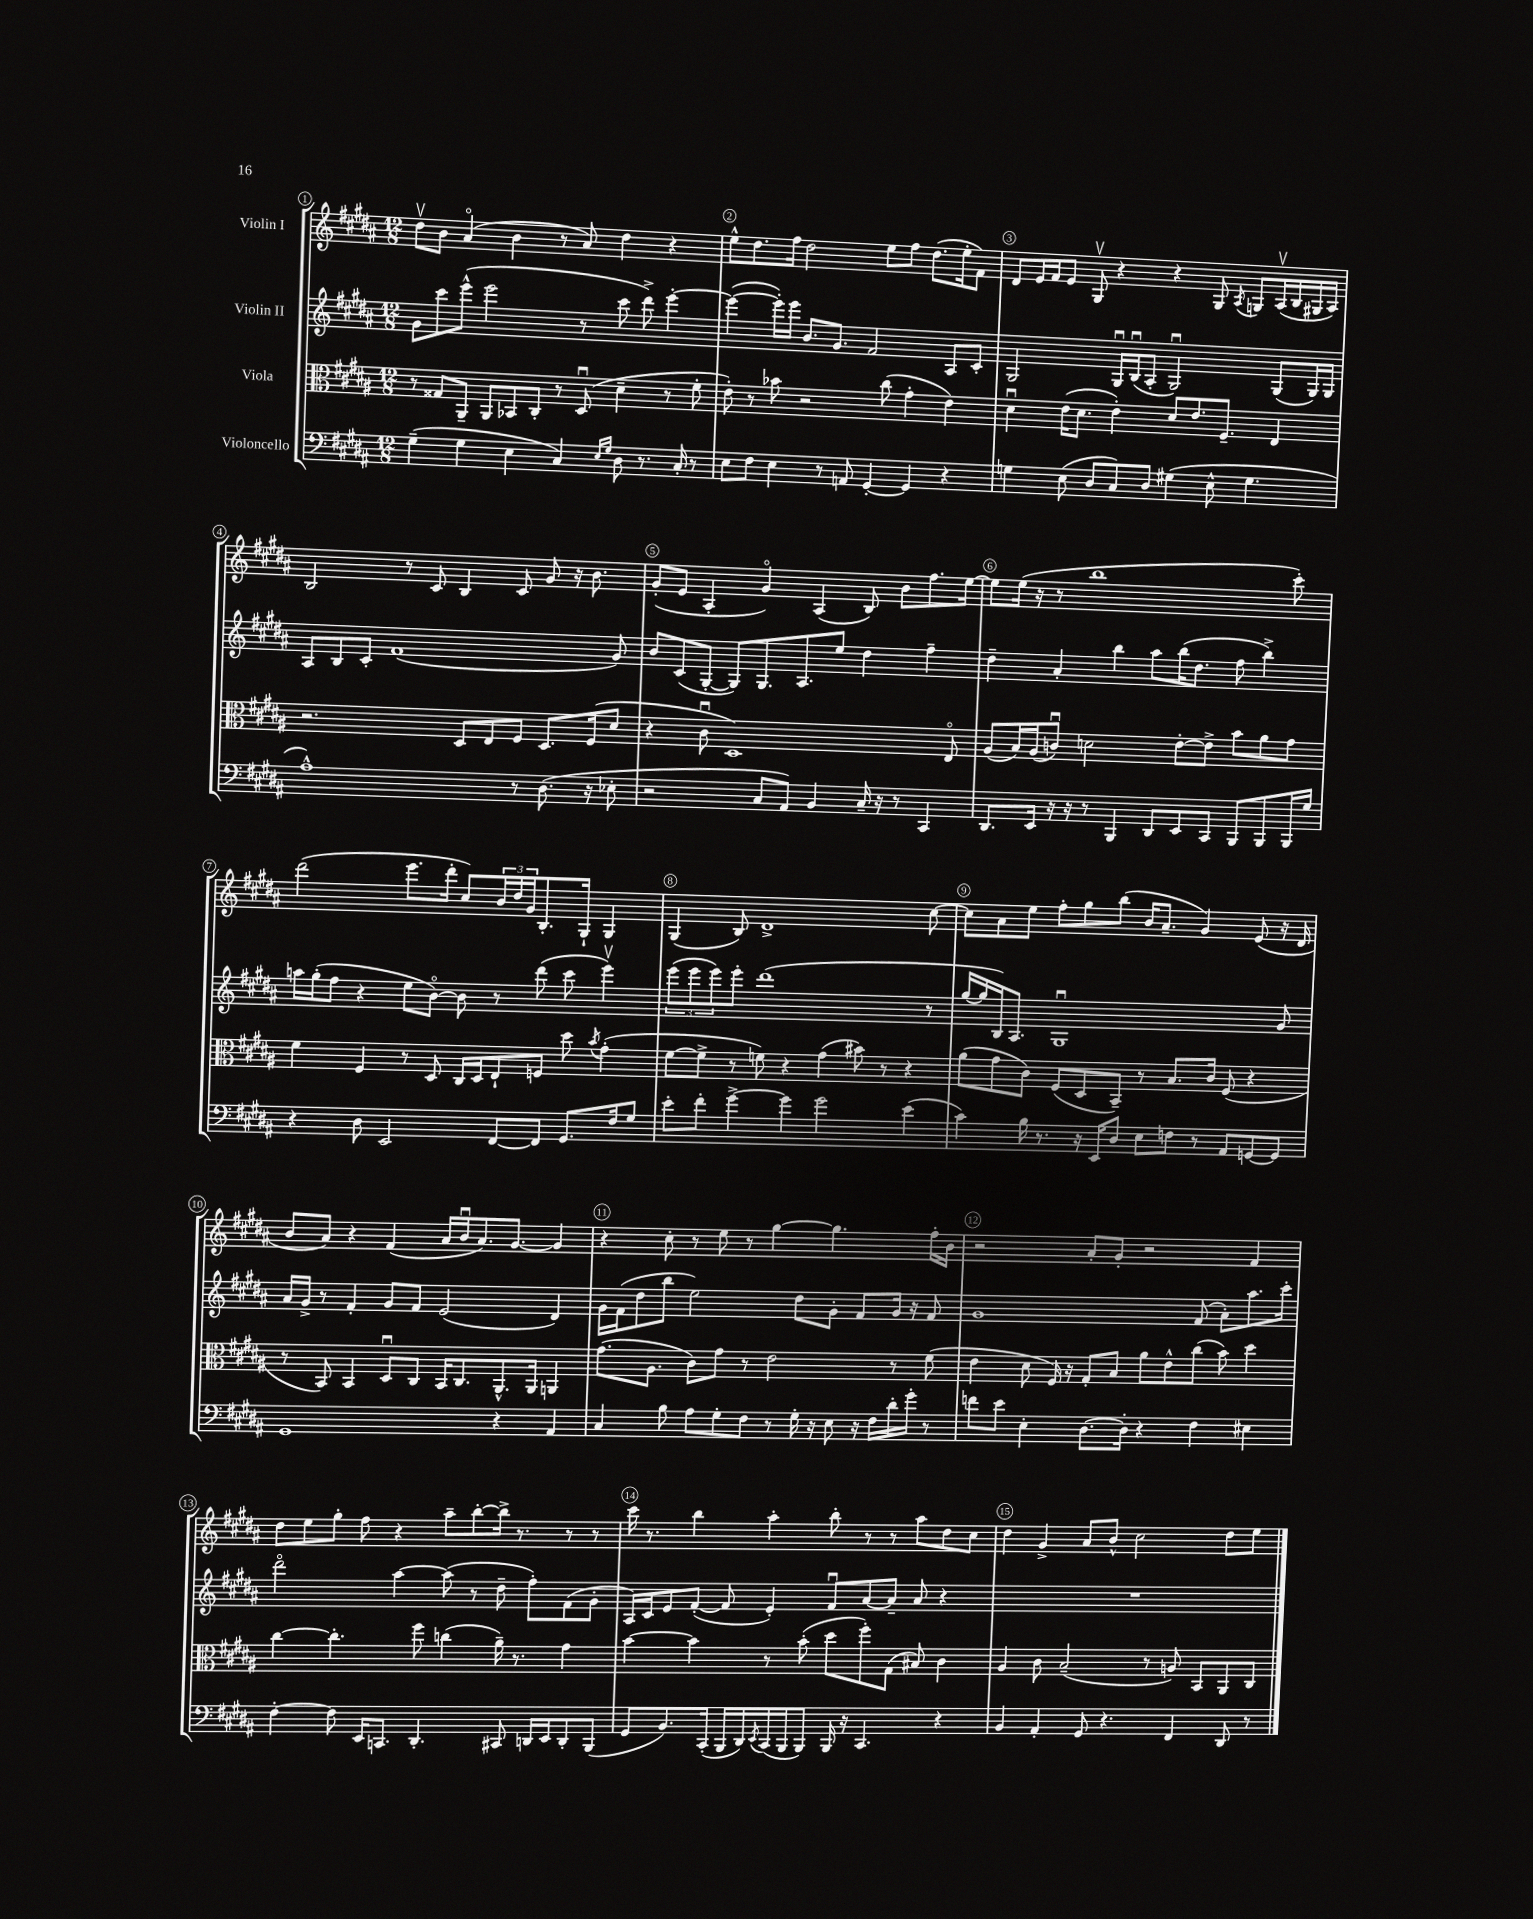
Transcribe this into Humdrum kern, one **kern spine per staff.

**kern	**kern	**kern	**kern
*part4	*part3	*part2	*part1
*staff4	*staff3	*staff2	*staff1
*I"Violoncello	*I"Viola	*I"Violin II	*I"Violin I
*clefF4	*clefC3	*clefG2	*clefG2
*k[f#c#g#d#a#]	*k[f#c#g#d#a#]	*k[f#c#g#d#a#]	*k[f#c#g#d#a#]
*M12/8	*M12/8	*M12/8	*M12/8
=1	=1	=1	=1
(4G#~\	8r	8g#\L	8dd#v\L
.	8G##X/L	8ccc#\	8b\J
4G#\	8AA#~/J	(8eee^^\J	(4a#/
.	8AA#/L	2eee\	.
4E\	8BB-X/	.	4b\
.	8C#'/J	.	.
4C#/)	8r	.	8r
.	(8D#u/	8r	8a#/)
16qqE/LL	.	.	.
16qqG#/JJ	.	.	.
8D#\	4d#~\	8ccc#\	4dd#\
8.r	.	8ddd#^\)	.
.	8r	[4eee'\	4r
16C#'/	.	.	.
8r	8f#'\	.	.
=2	=2	=2	=2
8E\L	8e'\)	(4eee\_	8ee^^\L
8F#\J	8r	.	8.dd#\
4E\	8b-X\	16eee'\LL])	.
.	.	16eee\JJ	16ff#\Jk
.	2r	8.b/L	2dd#\
8r	.	.	.
.	.	8.g#/J	.
8AAn/	.	.	.
[4GG#'/	.	2f#/	.
.	(8cc#\	.	8ee\L
4GG#/]	4g#'\	.	8ff#\J
.	.	.	(8.dd#\L
4r	4e\)	8A#/L	.
.	.	.	16ee'\k
.	.	8c#'/J	8f#\J)
=3	=3	=3	=3
4Gn\	4d#u\	2G#/	8d#/L
.	.	.	16e/L
.	.	.	16f#/J
(8E\	(16e\KL	.	8e/J
.	8.d#\J	.	.
8D#/L	.	.	8G#v/
8C#/)	4e'\)	16G#u/LL	4r
.	.	(16Bu/J	.
8D#/J	.	8A#'/J	.
(4G#X\	8d#/L	2G#u/)	4r
.	8.e/	.	.
8E^^\	.	.	8G#/
.	8.F#~/J	.	.
.	.	.	8qA#/
4.G#\	.	.	8Gn/L
.	4E/	(8G#/L	(16A#v/L
.	.	.	16B/
.	.	16G#/L)	16G#X/
.	.	16G#/JJ	16A#/JJ)
!!LO:LB:g=z
=4	=4	=4	=4
1A#^^)	2.r	8A#/L	2B/
.	.	8B/	.
.	.	8c#'/J	.
.	.	(1f#	.
.	.	.	8r
.	.	.	8c#/
.	8D#/L	.	4B/
.	8E/	.	.
8r	8F#/J	.	8c#/
(8.D#\	8.D#/L	.	8g#/
.	.	.	16r
16r	(16F#/k	.	8.b\
8E-X'\	8d#/J	8g#/)	.
=5	=5	=5	=5
2r	4r	8b/L	(8g#'/L
.	.	(8c#/	8e/J
.	8c#u\	[8G#'/J	4A#'/
.	1D#)	8G#/L])	.
8C#/L	.	8.G#/	4g#/)
8AA#/J)	.	.	.
.	.	8.A#/	.
4BB/	.	.	(4A#/
.	.	8ee/J	.
16C#~/	.	4dd#\	8B/)
16r	.	.	.
8r	.	.	8b\L
4CC#/	.	4ff#~\	8.ff#\
.	8E/	.	.
.	.	.	[16ee\Jk
=6	=6	=6	=6
8.DD#/L	(8A#/L	4dd#~\	8ee\L]
.	16B/L)	.	(16ee\Jk
16EE/Jk	(16A#/J	.	16r
16r	8cnu/J)	4a#'/	8r
16r	.	.	.
8r	2dn\	.	1bb
4BBB/	.	4bb\	.
8DD#/L	.	8aa#\L	.
8EE/	[8e'\L	(16bb\K	.
.	.	8.dd#\J	.
8CC#/J	8e^\J]	.	.
8BBB/L	8b\L	8ff#\	.
8BBB/	8a#\	4bb^\)	.
16BBB/L	8g#\J	.	8ccc#'\)
16G#/JJ	.	.	.
!!LO:LB:g=z
=7	=7	=7	=7
4r	4f#\	16aan\LL	(2ddd#\
.	.	(16gg#'\J	.
.	.	8ff#\J	.
8D#\	4F#/	4r	.
2EE/	.	.	.
.	8r	8ee\L	8.eee\L
.	8D#/	[8b\J)	.
.	.	.	16ddd#'\Jk
.	16C#/LL	8b\]	8cc#/L)
.	16D#/J	.	.
[8FF#/L	8E`/	8r	24b/L
.	.	.	24dd#/
.	.	.	24g#/J
8FF#/J]	8Fn/J	(8ddd#\	8.B'/
8.GG#/L	8dd#\	8ccc#\	.
.	.	.	16G#`/Jk
.	8qb/	.	.
.	(4g#'\	4eeev\)	4G#/
16F#/k	.	.	.
8G#/J	.	.	.
=8	=8	=8	=8
8e'\L	[8f#\L	(12eee\L	(4G#/
.	.	12eee\	.
8f#'\J	8f#^\J]	.	.
.	.	12eee\)	.
[4g#^\	8r	8eee'\J	8B/)
.	8fn\)	(1ddd#	1d#^
4g#\]	4r	.	.
2g#\	(4g#\	.	.
.	8b#X\)	.	.
.	8r	.	.
(4e\	4r	.	.
.	.	8r	[8cc#\
=9	=9	=9	=9
4c#\)	(8a#\L	[16gg#/LL	8cc#\L]
.	.	16gg#/]	.
.	8g#\	16B/J)	8a#\
.	.	8.A#/J	.
16B\	8c#\J)	.	8ee\J
8.r	.	.	.
.	(8F#/L	1G#u	8ff#'\L
16r	8D#/	.	8gg#\
16EE/KL	.	.	.
8D#/J	8BB~/J)	.	(8bb\J
8E\L	8r	.	16b/KL
.	.	.	8.a#~/J
8Fn\J	8.B/L	.	.
8r	.	.	4g#/)
.	16c#/Jk	.	.
8AA#/L	(8F#/	.	.
[8GGn/	4r	.	(8e/
8GG/J]	.	8g#/	16r
.	.	.	16d#/
!!LO:LB:g=z
=10	=10	=10	=10
1GG#	8r	16a#/LL	8b/L
.	.	16g#^/JJ	.
.	8BB/)	8r	8a#/J)
.	4BB/	4f#'/	4r
.	8D#u/L	8g#/L	(4f#/
.	8C#/J	8f#/J	.
.	16BB/KL	(2e/	16a#/LL
.	8.C#/	.	16bu/J
.	.	.	8.a#/)
4r	8.AA#^^/	.	.
.	.	.	[8.g#/J
.	16AA#/Jk	.	.
4AA#/	4AAn/	4d#/)	4g#/]
=11	=11	=11	=11
4C#/	(8.g#\L	16g#\LL	4r
.	.	(16f#\J	.
.	.	8dd#\	.
.	8.A#\J	.	.
8B\	.	8bb\J	8cc#'\
8A#\L	8c#\L)	2ee\)	8r
8G#'\	8g#\J	.	8ee\
8F#\J	8r	.	8r
8r	2e\	.	[4gg#\
16G#'\	.	8dd#\L	.
16r	.	.	.
8E\	.	8g#'\J	4.gg#\]
16r	.	8f#/L	.
16F#\LL	.	.	.
16d#'\	8r	16g#/Jk	.
16g#'\JJ	.	16r	.
8r	(8f#\	8f#/	16ff#'\LL
.	.	.	16b\JJ
=12	=12	=12	=12
8fn\L	4e\	1g#	2r
8e\J	.	.	.
4E'\	8d#\	.	.
.	16F#/)	.	.
.	16r	.	.
[8.D#\L	8G#'/L	.	8a#'/L
.	8B/J	.	8g#'/J
16D#'\Jk]	.	.	.
4r	8a#\L	.	2r
.	8e^^\	.	.
4F#\	(8cc#\J	(8f#/	.
.	8b\)	8a#'\L)	.
4E#X\	4dd#\	8.aa#\	4f#/
.	.	16ccc#'\Jk	.
!!LO:LB:g=z
=13	=13	=13	=13
[4F#'\	[4cc#\	2ddd#\	8dd#\L
.	.	.	8ee\
8F#\]	4.cc#'\]	.	8gg#'\J
16EE/KL	.	.	8ff#\
8.CCn/J	.	.	.
.	.	[4aa#\	4r
4.DD#'/	8ff#\	.	.
.	(4ccn\	(8aa#\]	8aa#~\L
.	.	8r	[8bb'\
8CC#X/	16a#~\)	8dd#~\	16bb^\Jk]
.	8.r	.	8.r
16DDn/LL	.	8ff#'\L)	.
16EE/J	.	.	.
8DD'/	4g#\	(8f#\	8r
(8BBB/J	.	8g#'\J	8r
=14	=14	=14	=14
8GG#/L	[4b\	16A#/LL)	16ccc#\
.	.	16c#/J	8.r
8.BB/)	.	8e/	.
.	4b\]	([8f#'/J	4bb\
(16CC#'/Jk	.	.	.
16BBB/LL	.	8f#/]	.
16DD#/)	.	.	.
8qEE/	.	.	.
(16CC#/	8r	4e'/)	4aa#'\
16BBB/J	.	.	.
8BBB/J)	(8b'\	.	.
16BBB/	8dd#\L	8f#u/L	8bb'\
16r	.	.	.
4.CC#/	8ff#'\)	[8a#/	8r
.	(8G#\J	8a#~/J]	8r
.	8B#X/)	8a#/	8aa#\L
4r	4c#\	4r	8dd#\
.	.	.	8cc#\J
=15	=15	=15	=15
4BB/	4A#/	1.r	4dd#\
4AA#'/	8c#\	.	4g#^/
.	(2B~/	.	.
8GG#/	.	.	8a#/L
4.r	.	.	8b^^/J
.	.	.	2cc#\
.	8r	.	.
4FF#/	8An/)	.	.
.	8BB/L	.	.
8DD#/	8AA#/	.	8dd#\L
8r	8C#/J	.	8ee\J
==	==	==	==
*-	*-	*-	*-
